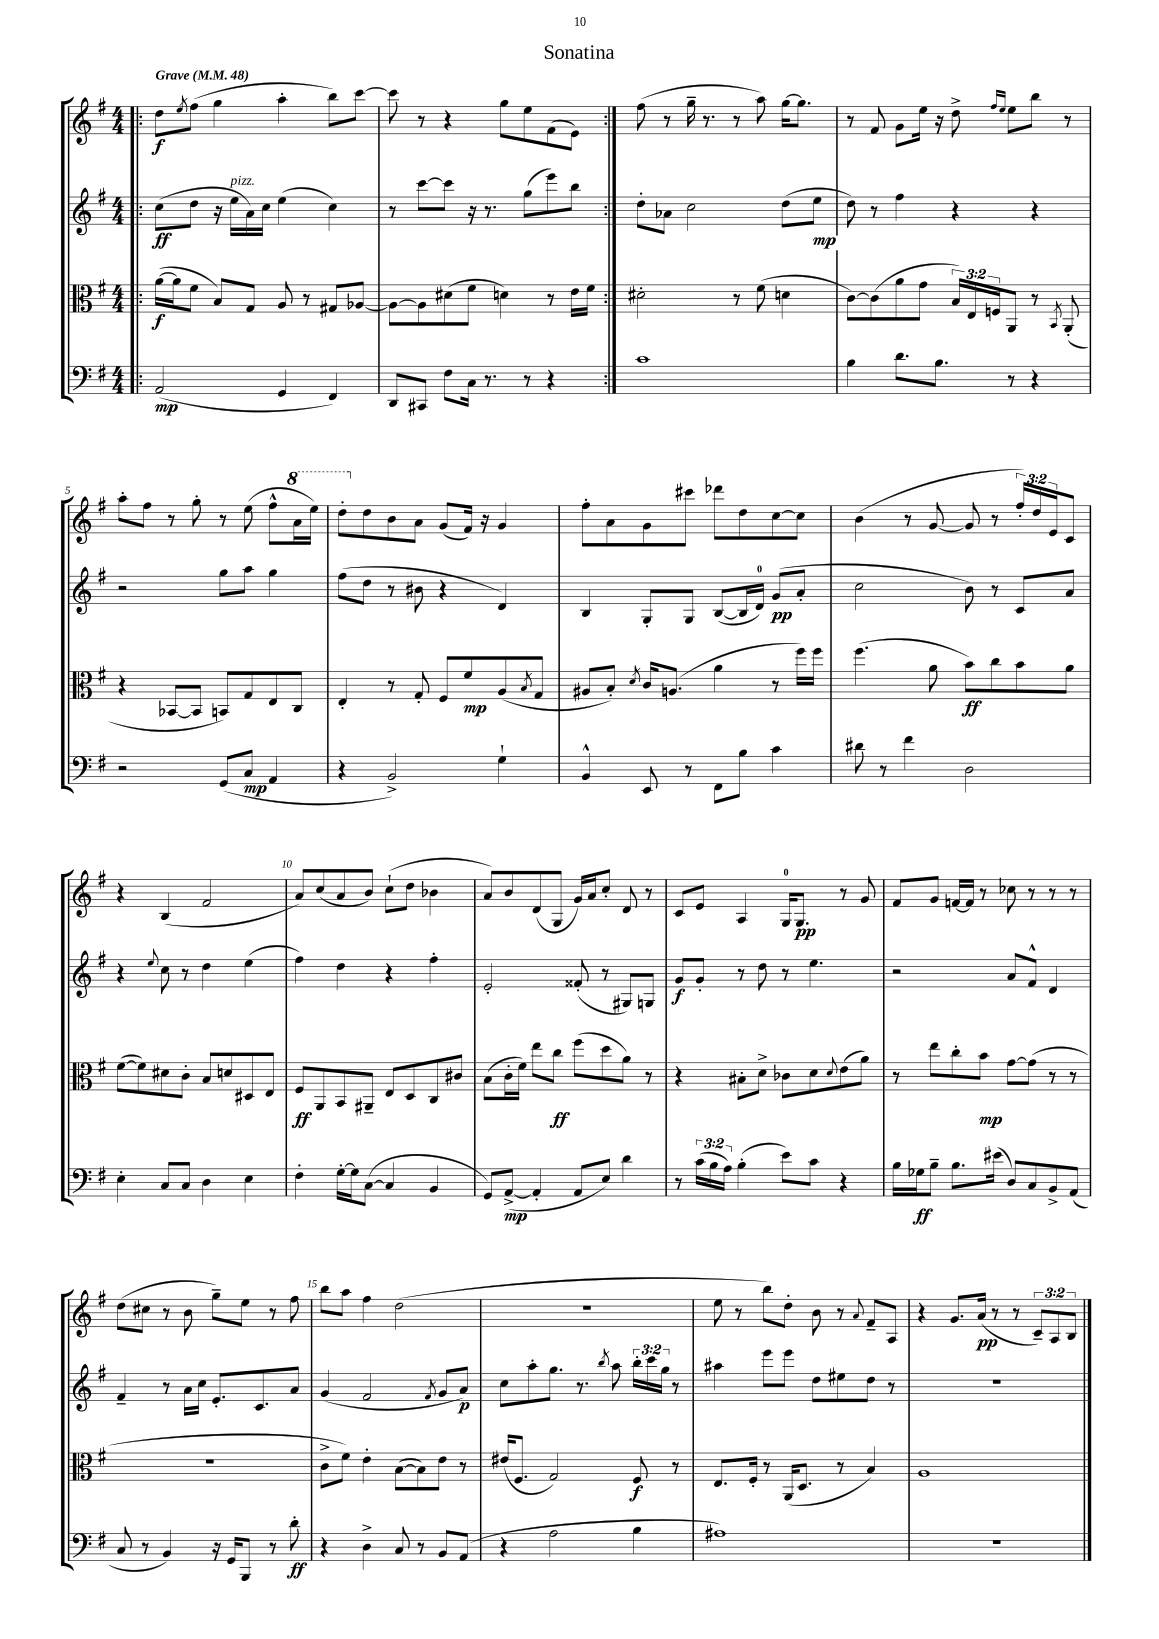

**kern	**kern	**kern	**kern
*staff4	*staff3	*staff2	*staff1
*clefF4	*clefC3	*clefG2	*clefG2
*k[f#]	*k[f#]	*k[f#]	*k[f#]
*M4/4	*M4/4	*M4/4	*M4/4
*MM48	*MM48	*MM48	*MM48
=!|:	=!|:	=!|:	=!|:
(2AA	([16a	(8cc	8dd
.	16a]	.	.
.	.	.	8qee
.	8f#	8dd	(8ff#
.	8B)	16r	4gg
.	.	16ee	.
.	8G	16a)	.
.	.	16cc	.
4GG	8A	(4ee	4aa'
.	8r	.	.
4FF#)	8G#	4cc)	8bb)
.	[8A-	.	[8ccc
=	=	=	=
8DD	8A-_	8r	8ccc]
8CC#	8A-]	[8ccc	8r
8F#	(8d#	8ccc]	4r
16C	8f#	16r	.
8.r	.	8.r	.
.	4d)	.	8gg
8r	.	(8gg	8ee
4r	8r	8eee)	(8f#
.	16e	8bb	8e)
.	16f#	.	.
=:|!	=:|!	=:|!	=:|!
1c	2d#'	8dd'	(8ff#
.	.	8a-	8r
.	.	2cc	16gg~
.	.	.	8.r
.	8r	.	8r
.	(8f#	.	8aa)
.	4d	(8dd	[16gg
.	.	.	8.gg]
.	.	8ee	.
=	=	=	=
4B	[8c)	8dd)	8r
.	(8c]	8r	8f#
8.d	8a	4ff#	8g
.	8g	.	16ee
8.B	.	.	16r
.	24B)	4r	8dd^
.	24E	.	.
.	24F	.	.
.	.	.	16qqff#
.	.	.	16qqee
8r	8AA	.	8ee
4r	8r	4r	8bb
.	8qBB	.	.
.	(8AA'	.	8r
=	=	=	=
2r	4r	2r	8aa'
.	.	.	8ff#
.	[8BB-	.	8r
.	8BB-]	.	8gg'
(8GG	8BB)	8gg	8r
8C	8G	8aa	(8ee
4AA	8E	4gg	8ff#^^
.	8C	.	16aa
.	.	.	16eee)
=	=	=	=
4r	4E'	(8ff#	8ddd'
.	.	8dd	8dd
2BB^)	8r	8r	8b
.	8G'	8b#	8a
.	8F#	4r	(8g
.	8f#	.	16f#)
.	.	.	16r
4G`	(8A	4d)	4g
.	8qB	.	.
.	8G	.	.
=	=	=	=
4BB^^	8A#	4B	8ff#'
.	8B')	.	8a
.	8qd	.	.
8EE	16c	8G'	8g
.	(8.A	.	.
8r	.	8G	8ccc#
8FF#	4a	([8B	8ddd-
8B	.	16B]	8dd
.	.	16d)	.
4c	8r	(8g	[8cc
.	16ff#)	8a'	8cc]
.	16ff#	.	.
=	=	=	=
8d#	(4.ff#	2cc	(4b
8r	.	.	.
4f#	.	.	8r
.	8a	.	[8g
2D	8b)	8b)	8g]
.	8cc	8r	8r
.	8b	8c	24ff#')
.	.	.	24dd
.	.	.	24e
.	8a	8a	8c
=	=	=	=
4E'	([8f#	4r	4r
.	8f#])	.	.
.	.	8qqee	.
8C	8d#	8cc	(4B
8C	8c'	8r	.
4D	8B	4dd	2f#
.	8d	.	.
4E	8D#	(4ee	.
.	8E	.	.
=	=	=	=
4F#'	8F#	4ff#)	8a)
.	8AA	.	(8cc
[16G'	8BB	4dd	8a
16G]	.	.	.
([8C	8AA#~	.	8b)
4C]	8E	4r	(8cc`
.	8D	.	8dd
4BB	8C	4ff#'	4b-
.	8c#	.	.
=	=	=	=
8GG)	(8B	2e'	8a)
([8AA^	16c'	.	8b
.	16f#)	.	.
4AA']	8ee	.	(8d
.	8cc	.	8G
8AA	(8ff#	(8f##'	16g)
.	.	.	16a
8E)	8dd	8r	8cc'
4d	8a)	8G#)	8d
.	8r	8G	8r
=	=	=	=
8r	4r	8g	8c
(24c	.	8g'	8e
24B	.	.	.
24A)	.	.	.
(4B'	8B#'	8r	4A
.	8d^	8dd	.
8e)	8c-	8r	16G
.	.	.	8.G
8c	8d	4.ee	.
.	8qqd	.	.
4r	(8e	.	8r
.	8a)	.	8g
=	=	=	=
16B	8r	2r	8f#
16G-	.	.	.
8B~	8ee	.	8g
8.B	8cc'	.	[16f
.	.	.	16f]
.	8b	.	8r
(16e#	.	.	.
8D)	[8g	8a	8cc-
8C	(8g]	8f#^^	8r
8BB^	8r	4d	8r
(8AA	8r	.	8r
=	=	=	=
8C	1r	4f#~	(8dd
8r	.	.	8cc#
4BB)	.	8r	8r
.	.	16a	8b
.	.	16cc	.
16r	.	8.e'	8gg~)
16GG	.	.	.
8BBB	.	.	8ee
.	.	8.c	.
8r	.	.	8r
8d'	.	8a	8ff#
=	=	=	=
4r	8c^	(4g	8bb
.	8f#)	.	8aa
4D^	4e'	2f#	4ff#
8C	([8B	.	(2dd
8r	8B])	.	.
.	.	8qf#	.
8BB	8e	8g	.
(8AA	8r	8a)	.
=	=	=	=
4r	(16e#	8cc	1r
.	8.F#	.	.
.	.	8aa'	.
2A	2G)	8.gg	.
.	.	8.r	.
.	.	8qbb	.
.	.	8aa	.
4B	8F#	24bb'	.
.	.	24ccc	.
.	.	24gg	.
.	8r	8r	.
=	=	=	=
1A#)	8.E	4aa#	8ee
.	.	.	8r
.	16F#'	.	.
.	8r	8eee	8bb)
.	(16AA	8eee	8dd'
.	8.D	.	.
.	.	8dd	8b
.	8r	8ee#	8r
.	.	.	8qqa
.	4B)	8dd	8f#~
.	.	8r	8A
=	=	=	=
1r	1A	1r	4r
.	.	.	8.g
.	.	.	(16a
.	.	.	8r
.	.	.	8r
.	.	.	12c~)
.	.	.	12A
.	.	.	12B
==	==	==	==
*-	*-	*-	*-
